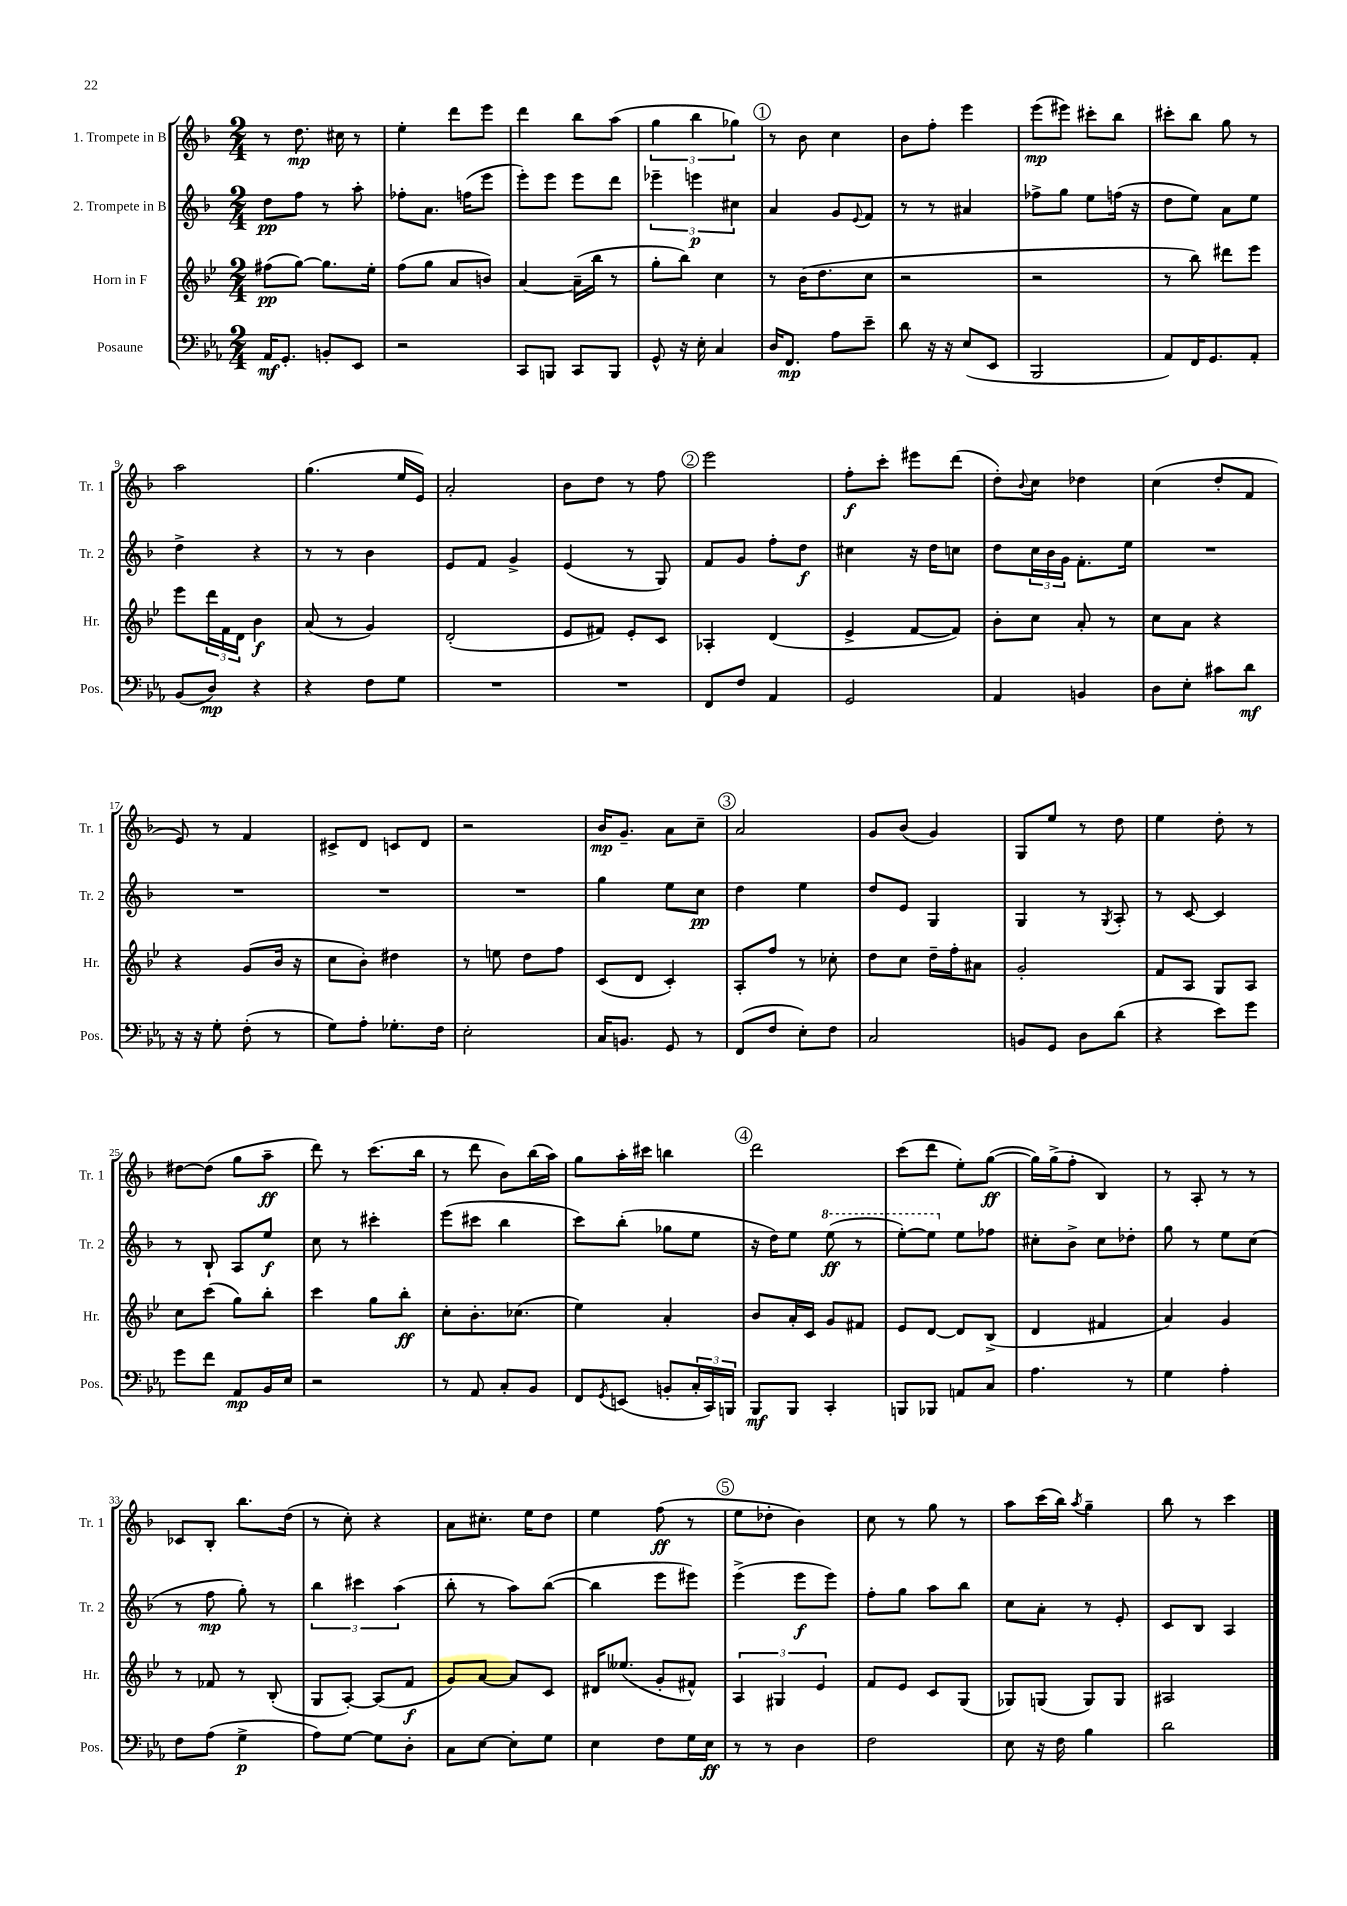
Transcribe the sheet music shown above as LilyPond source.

<<
\new StaffGroup <<
\new Staff = "s0" \with { instrumentName = "1. Trompete in B" shortInstrumentName = "Tr. 1" } {
    \clef treble \key f \major \numericTimeSignature \time 2/4
    r8 d''8.\mp cis''16 r8 |
    e''4-. d'''8 e'''8 |
    d'''4 bes''8 a''8( |
    \tuplet 3/2 { g''4 bes''4 ges''4) } |
    \mark \markup { \circle "1" } r8 bes'8 c''4 |
    bes'8 f''8-. e'''4 |
    e'''8\mp( eis'''8) cis'''8-. bes''8 |
    cis'''8-. bes''8 g''8 r8 |
    a''2 |
    g''4.( e''16 e'16) |
    a'2-. |
    bes'8 d''8 r8 f''8 |
    \mark \markup { \circle "2" } e'''2 |
    f''8-.\f c'''8-. eis'''8 d'''8( |
    d''8-.) \appoggiatura { bes'8 } c''8 des''4 |
    c''4( d''8-. f'8 |
    e'8) r8 f'4 |
    cis'8-> d'8 c'8 d'8 |
    r2 |
    bes'16\mp g'8.-- a'8 c''8-- |
    \mark \markup { \circle "3" } a'2 |
    g'8 bes'8( g'4) |
    g8 e''8 r8 d''8 |
    e''4 d''8-. r8 |
    dis''8~ dis''8( g''8 a''8--\ff |
    d'''8) r8 c'''8.( bes''16 |
    r8 d'''8 bes'8) bes''16( a''16) |
    g''8 a''16-. cis'''16 b''4 |
    \mark \markup { \circle "4" } d'''2 |
    c'''8( d'''8 e''8-.) g''8~\ff( |
    g''16) g''16->( f''8-. bes4) |
    r8 a8-. r8 r8 |
    ces'8 bes8-. bes''8. d''16( |
    r8 c''8-.) r4 |
    a'8 cis''8.-. e''16 d''8 |
    e''4 f''8\ff( r8 |
    \mark \markup { \circle "5" } e''8 des''8-. bes'4) |
    c''8 r8 g''8 r8 |
    a''8 c'''16( bes''16) \acciaccatura { a''8 } g''4-- |
    bes''8 r8 c'''4 \bar "|." |
}
\new Staff = "s1" \with { instrumentName = "2. Trompete in B" shortInstrumentName = "Tr. 2" } {
    \clef treble \key f \major \numericTimeSignature \time 2/4
    d''8\pp f''8 r8 a''8-. |
    fes''8-. a'8. f''16( e'''8 |
    e'''8-.) e'''8 e'''8 d'''8 |
    \tuplet 3/2 { ees'''4-- e'''4\p cis''4 } |
    \mark \markup { \circle "1" } a'4 g'8 \appoggiatura { e'8 } f'8 |
    r8 r8 ais'4 |
    fes''8-> g''8 e''8 f''16( r16 |
    d''8 e''8) a'8 e''8 |
    d''4-> r4 |
    r8 r8 bes'4 |
    e'8 f'8 g'4-> |
    e'4( r8 g8) |
    \mark \markup { \circle "2" } f'8 g'8 f''8-. d''8\f |
    cis''4 r16 d''16 c''8 |
    d''8 \tuplet 3/2 { c''16 bes'16 g'16 } f'8.-. e''16 |
    R2 |
    R2 |
    R2 |
    R2 |
    g''4 e''8 c''8\pp |
    \mark \markup { \circle "3" } d''4 e''4 |
    d''8 e'8 g4 |
    g4 r8 \acciaccatura { g8 } a8-. |
    r8 c'8~ c'4 |
    r8 bes8-! a8 e''8\f |
    c''8 r8 cis'''4-. |
    e'''8( cis'''8 bes''4 |
    c'''8) bes''8-.( ges''8 e''8 |
    \mark \markup { \circle "4" } r16 d''16) e''8 \ottava #1 e'''8\ff( r8 |
    e'''8~-.) e'''8 \ottava #0 e''8 fes''8 |
    cis''8-. bes'8-> cis''8 des''8-. |
    g''8 r8 e''8 c''8( |
    r8 f''8\mp g''8-.) r8 |
    \tuplet 3/2 { bes''4 cis'''4 a''4( } |
    bes''8-. r8 a''8) bes''8~( |
    bes''4 e'''8 eis'''8) |
    \mark \markup { \circle "5" } e'''4->( e'''8\f e'''8) |
    f''8-. g''8 a''8 bes''8 |
    c''8 a'8-. r8 e'8-. |
    c'8 bes8 a4 \bar "|." |
}
\new Staff = "s2" \with { instrumentName = "Horn in F" shortInstrumentName = "Hr." } {
    \clef treble \key bes \major \numericTimeSignature \time 2/4
    fis''8\pp( g''8~) g''8. ees''16-. |
    f''8( g''8 a'8 b'8) |
    a'4~ a'16--( bes''16 r8 |
    g''8-. bes''8) c''4 |
    \mark \markup { \circle "1" } r8 bes'16( d''8. c''8 |
    r2 |
    r2 |
    r8 bes''8) dis'''8 ees'''8 |
    ees'''8 \tuplet 3/2 { d'''16 f'16 d'16 } bes'4\f |
    a'8( r8 g'4) |
    d'2-.( |
    ees'8 fis'8) ees'8-. c'8 |
    \mark \markup { \circle "2" } aes4-. d'4( |
    ees'4-> f'8~ f'8) |
    bes'8-. c''8 a'8-. r8 |
    c''8 a'8 r4 |
    r4 g'8( bes'16 r16 |
    c''8 bes'8-.) dis''4 |
    r8 e''8 d''8 f''8 |
    c'8( d'8 c'4-.) |
    \mark \markup { \circle "3" } a8-. f''8 r8 ces''8-. |
    d''8 c''8 d''16-- f''16-. ais'8 |
    g'2-. |
    f'8 a8 g8 a8 |
    c''8 c'''8( g''8) bes''8-. |
    c'''4 g''8 bes''8-.\ff |
    c''8-. bes'8.-. ces''8.( |
    ees''4) a'4-. |
    \mark \markup { \circle "4" } bes'8 a'16-. c'16 g'8 fis'8 |
    ees'8 d'8~ d'8 bes8->( |
    d'4 fis'4 |
    a'4) g'4 |
    r8 fes'8 r8 bes8-.( |
    g8 a8~-.) a8( f'8\f |
    g'8) a'8~ a'8 c'8 |
    dis'16 eeses''8.( g'8-. fis'8-^) |
    \mark \markup { \circle "5" } \tuplet 3/2 { a4 gis4 ees'4 } |
    f'8 ees'8 c'8 g8( |
    ges8) g8( g8) g8 |
    ais2 \bar "|." |
}
\new Staff = "s3" \with { instrumentName = "Posaune" shortInstrumentName = "Pos." } {
    \clef bass \key ees \major \numericTimeSignature \time 2/4
    aes,16\mf g,8.-. b,8-. ees,8 |
    r2 |
    c,8 b,,8 c,8 b,,8 |
    g,8-^ r16 ees16-. c4 |
    \mark \markup { \circle "1" } d16 f,8.\mp aes8 ees'8-- |
    d'8 r16 r16 ees8( ees,8 |
    bes,,2 |
    aes,8) f,16 g,8. aes,8-. |
    bes,8( d8\mp) r4 |
    r4 f8 g8 |
    R2 |
    R2 |
    \mark \markup { \circle "2" } f,8 f8 aes,4 |
    g,2 |
    aes,4 b,4 |
    d8 ees8-. cis'8 d'8\mf |
    r16 r16 g8-. f8-.( r8 |
    g8) aes8-. ges8.-. f16 |
    ees2-. |
    c16 b,8. g,8 r8 |
    \mark \markup { \circle "3" } f,8( f8 ees8-.) f8 |
    c2 |
    b,8 g,8 d8 d'8( |
    r4 ees'8) g'8 |
    g'8 f'8 aes,8\mp bes,16 ees16 |
    r2 |
    r8 aes,8 c8-. bes,8 |
    f,8 \acciaccatura { g,8 } e,8( b,8-. \tuplet 3/2 { c16-. c,16) b,,16 } |
    \mark \markup { \circle "4" } bes,,8\mf bes,,8 c,4-. |
    b,,8 bes,,8 a,8 c8 |
    aes4. r8 |
    g4 aes4-. |
    f8 aes8( g4->\p |
    aes8) g8~ g8 d8-. |
    c8 ees8~ ees8-. g8 |
    ees4 f8 g16 ees16\ff |
    \mark \markup { \circle "5" } r8 r8 d4 |
    f2 |
    ees8 r16 f16 bes4 |
    d'2 \bar "|." |
}
>>
>>
